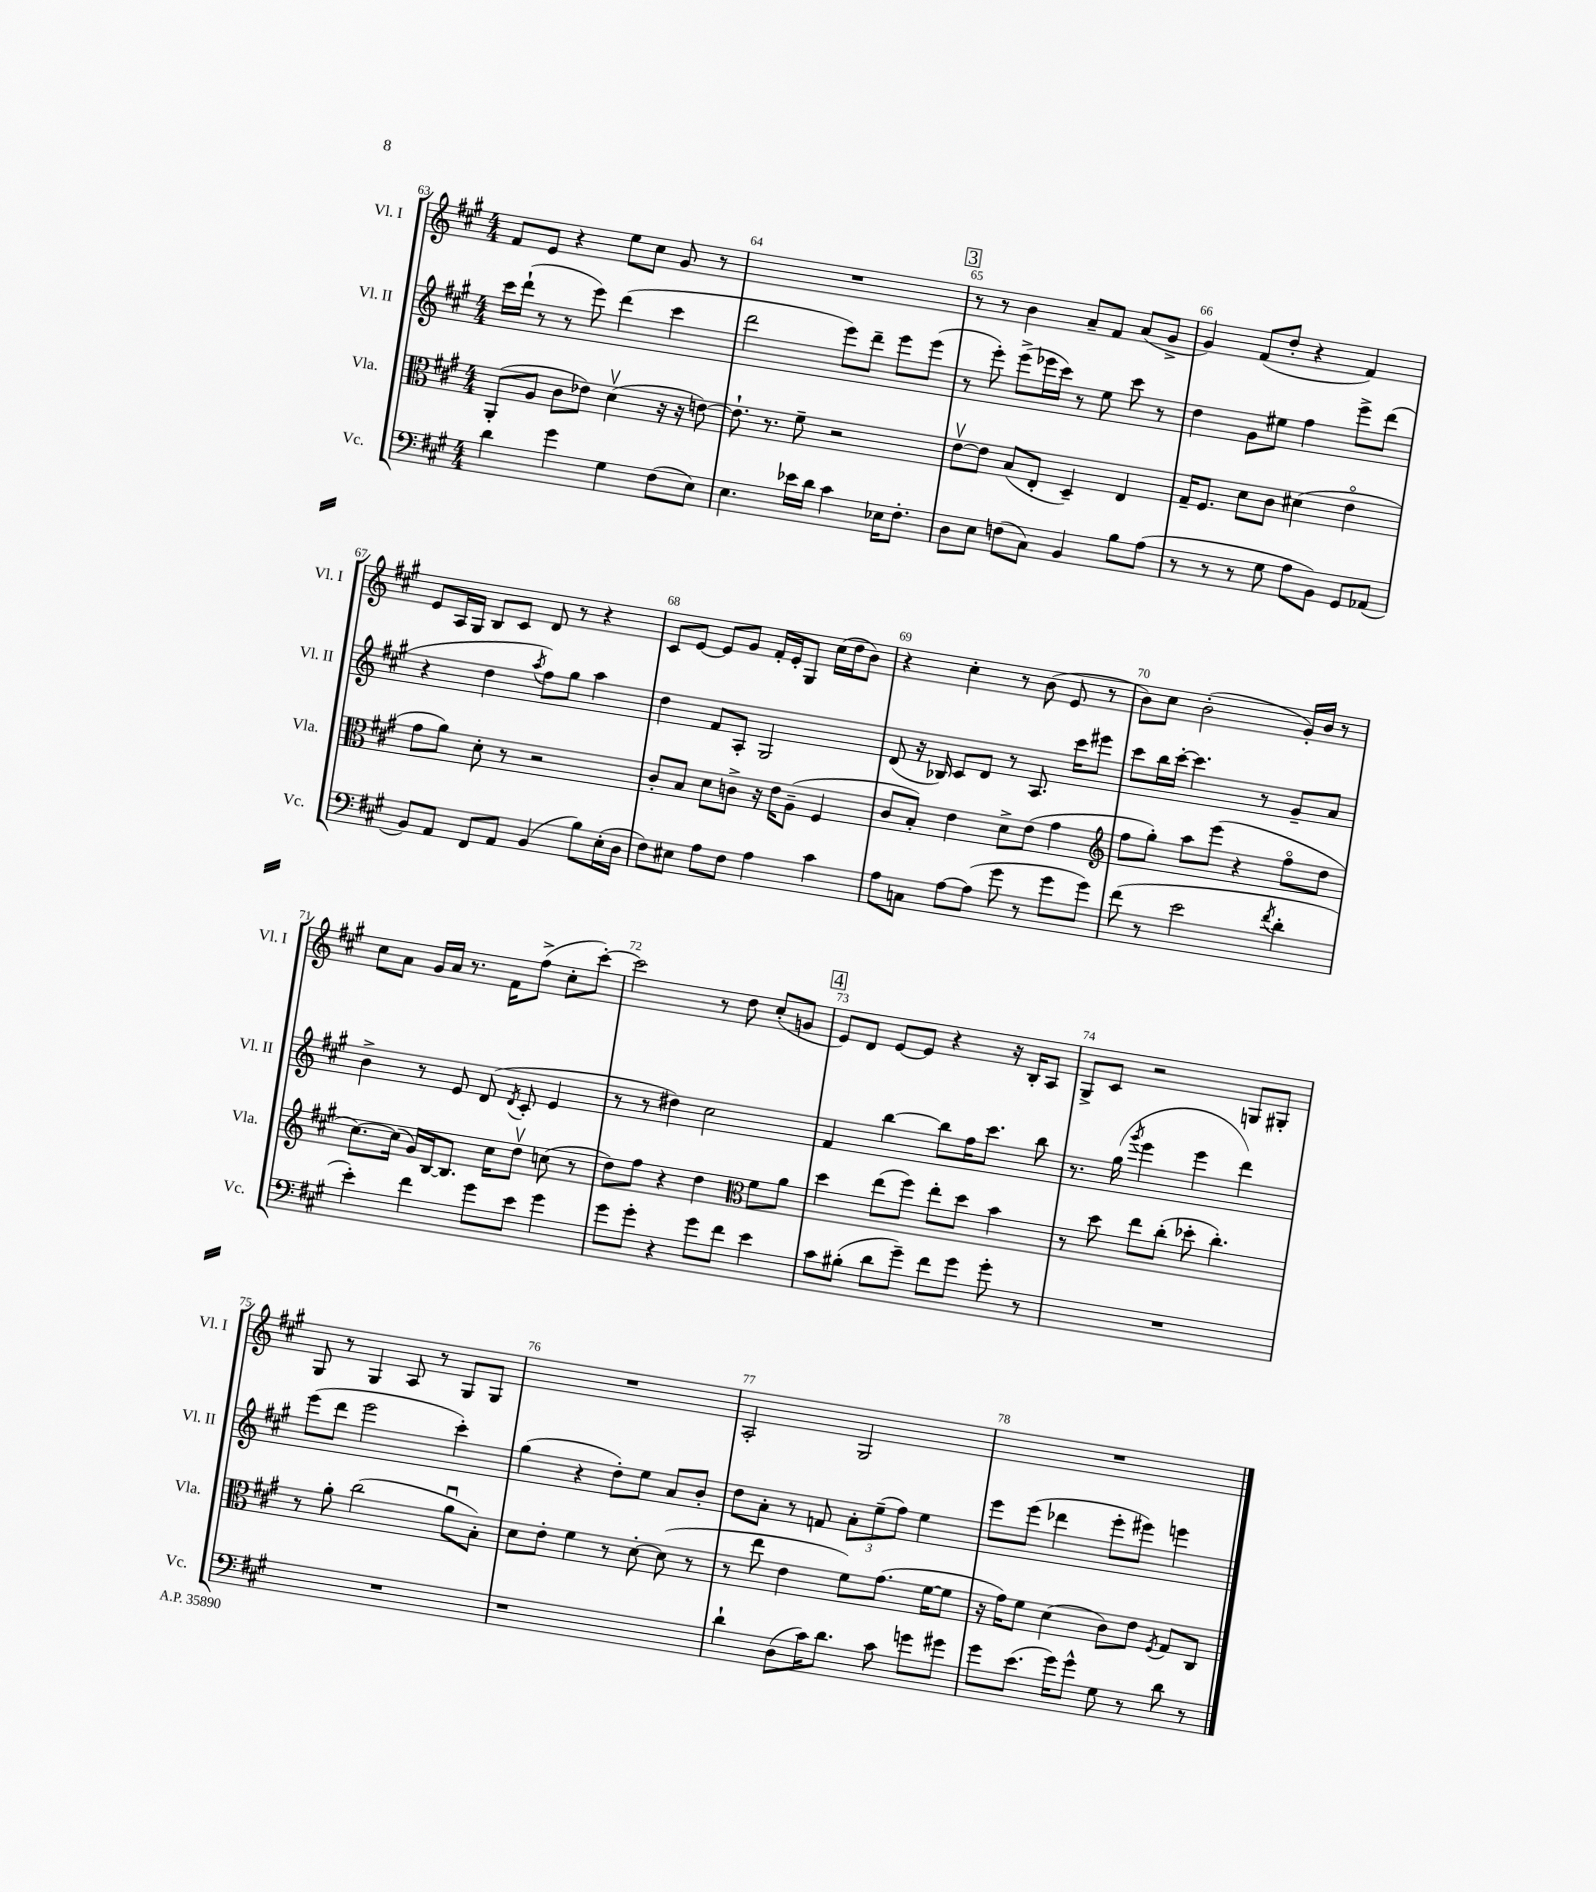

**kern	**kern	**kern	**kern
*staff4	*staff3	*staff2	*staff1
*clefF4	*clefC3	*clefG2	*clefG2
*k[f#c#g#]	*k[f#c#g#]	*k[f#c#g#]	*k[f#c#g#]
*M4/4	*M4/4	*M4/4	*M4/4
4d	(8AA'	16ccc#	8f#
.	.	(16ddd`	.
.	8A	8r	8e
4g#	8c#	8r	4r
.	8e-)	8eee)	.
4G#	(4dv	(4ddd	8ee
.	.	.	8cc#
(8F#	16r	4ccc#	8g#
.	16r	.	.
8E)	[8e)	.	8r
=	=	=	=
4.E	8.e`]	2ddd	1r
.	8.r	.	.
16e-	8f#~	.	.
16d	.	.	.
4c#	2r	8eee)	.
.	.	8ddd~	.
16E-	.	8eee	.
8.F#'	.	.	.
.	.	(8eee	.
=	=	=	=
8D	[8ev	8r	8r
8E	8e]	8eee')	8r
(8F	(8B	(8eee^	4b
8C#)	8E'	16eee-	.
.	.	16ccc#)	.
4BB	4D~)	8r	8a~
.	.	8ee	8f#
8B	4E	8ccc#	(8a
(8A	.	8r	8g#^
=	=	=	=
8r	16G#~	4dd	4g#)
.	8.F#	.	.
8r	.	.	.
8r	8d	8g#	(8f#
8G#	8c#	8ee#	8dd'
8A	(4d#	4ff#	4r
8BB)	.	.	.
8GG#	4eo	8eee^	4f#)
(8AA-	.	(8ddd	.
=	=	=	=
8BB)	8g#	4r	8e
8AA	8a)	.	16A
.	.	.	16G#
8FF#	8d'	4dd	8B
8AA	8r	.	8c#
.	.	8qaa	.
(4BB	2r	8ff#)	8d
.	.	8gg#	8r
8B)	.	4aa	4r
(16E'	.	.	.
16D	.	.	.
=	=	=	=
8F#)	8c#'	4dd	8c#
8E#	8B	.	[8e
8A	8d	8f#	8e]
8F#	8c^	8A'	8g#
4A	16r	2G#	16f#'
.	16e	.	16e'
.	(8A~	.	8G#
4c#	4F#	.	(16cc#
.	.	.	16dd
.	.	.	8b)
=	=	=	=
8A	8c#	(8d	4r
8C	8B')	16r	.
.	.	16B-)	.
[8A	4e	8c#	4cc#'
(8A]	.	8d	.
8g#	8d^	8r	8r
8r	(8e	8.A	(8b
8g#	4g#	.	8e
.	.	16ccc#	.
8g#)	.	8eee#	8r
=	=	=	=
*	*clefG2	*	*
(8f#	8ff#	8ccc#	8b)
8r	8gg#')	16bb	8cc#
.	.	[16ccc#'	.
2e	8aa	4.ccc#]	(2b'
.	(8eee	.	.
.	4r	.	.
.	.	8r	.
8qf#	.	.	.
4d'	8ff#o	8g#~	16g#')
.	.	.	16b
.	8dd	8a	8r
=	=	=	=
4e')	[8.cc#)	4b^	8cc#
.	.	.	8a
.	(16cc#]	.	.
4f#	16g#)	8r	16g#
.	[16B	.	16a
.	8.B]	8e	8.r
8g#	.	(8d	.
.	16cc#	.	16f#
.	.	8qd	.
8e	8ddv	8c#'	(8ff#^
4g#	(8cc	4e	8cc#'
.	8r	.	[8ccc#')
=	=	=	=
8g#	8dd)	8r	2ccc#]
8g#'	8ff#	8r	.
4r	4r	4dd#)	.
8g#	4dd	2cc#	8r
8f#	.	.	8dd
*	*clefC3	*	*
4e	8f#	.	(8cc#'
.	8a	.	8g
=	=	=	=
8c#	4dd	4f#	8e)
(8B#'	.	.	8d
8d	(8ee	[4bb	[8e
8g#~)	8ff#)	.	8e]
8f#	8ee'	8bb]	4r
8g#	8dd	16ff#	.
.	.	8.ccc#	.
8g#'	4b	.	16r
.	.	.	16B'
8r	.	8bb	8A
=	=	=	=
1r	8r	8.r	8G#^
.	8dd	.	8c#
.	.	(16gg#	.
.	.	8qggg#	.
.	8ee	4eee	2r
.	(8cc#'	.	.
.	8dd-'	4eee	.
.	4.cc#')	.	.
.	.	4ddd)	8G
.	.	.	8G#'
=	=	=	=
1r	8r	(8eee	8G#
.	8a'	8ddd	8r
.	(2cc#	2eee	4G#
.	.	.	8A
.	.	.	8r
.	8au	4ccc#')	8G#
.	8B')	.	8G#
=	=	=	=
1r	8d	(4gg#	1r
.	8e'	.	.
.	4f#	4r	.
.	8r	8dd')	.
.	[8d'	8ee	.
.	(8d]	8a	.
.	8r	8b'	.
=	=	=	=
4d`	8r	8dd	2A'
.	8ee	8a'	.
(8D	4e	8r	.
16c#)	.	8f	.
8.d	.	.	.
.	8f#)	12a'	2G#
.	.	(12ee~	.
8c#	(8.g#	.	.
.	.	12ff#)	.
8g	.	4ee	.
.	[16f#	.	.
8g#	8f#]	.	.
=	=	=	=
8g#	16r	8eee	1r
.	16g#)	.	.
(8.e	8f#	(8eee	.
.	(4d	4ddd-	.
16g#)	.	.	.
8g#^^	.	.	.
8G#	8c#)	8eee'	.
8r	8e	8eee#)	.
.	8qF#	.	.
8d	8G#	4eee	.
8r	8C#	.	.
==	==	==	==
*-	*-	*-	*-
